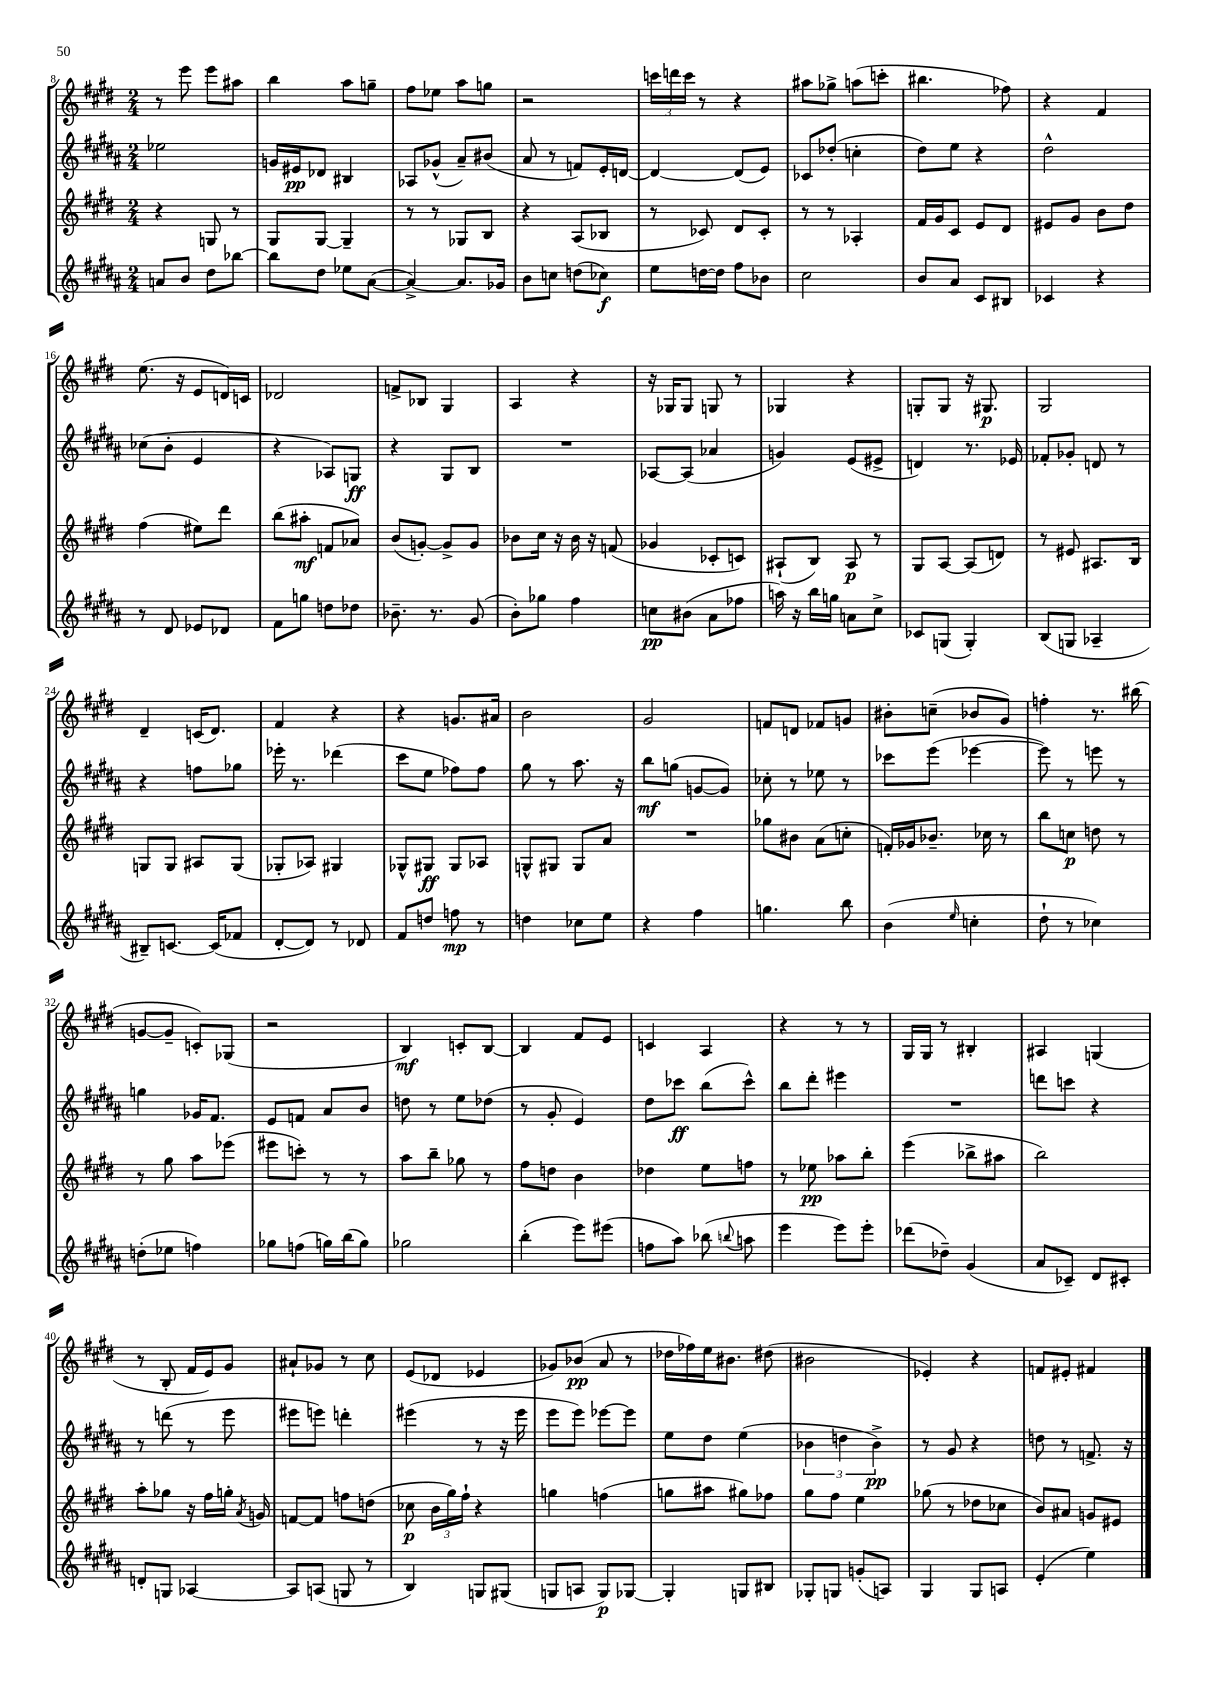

**kern	**dynam	**kern	**dynam	**kern	**dynam	**kern	**dynam
*part4	*part4	*part3	*part3	*part2	*part2	*part1	*part1
*staff4	*staff4	*staff3	*staff3	*staff2	*staff2	*staff1	*staff1
*clefG2	*	*clefG2	*	*clefG2	*	*clefG2	*
*k[f#c#g#d#a#]	*	*k[f#c#g#d#]	*	*k[f#c#g#d#a#]	*	*k[f#c#g#d#]	*
*M2/4	*	*M2/4	*	*M2/4	*	*M2/4	*
=8	=8	=8	=8	=8	=8	=8	=8
8an/L	.	4r	.	2ee-X\	.	8r	.
8b/J	.	.	.	.	.	8eee\	.
8dd#\L	.	8Gn/	.	.	.	8eee\L	.
[8bb-X\J	.	8r	.	.	.	8aa#X\J	.
=9	=9	=9	=9	=9	=9	=9	=9
8bb-\L]	.	8G#/L	.	16gn/LL	.	4bb\	.
.	.	.	.	16e#X/J	pp	.	.
8dd#\J	.	[8G#/J	.	8d-X/J	.	.	.
8ee-X\L	.	4G#~/]	.	4B#X/	.	8aa\L	.
([8a#\J	.	.	.	.	.	8ggn~\J	.
=10	=10	=10	=10	=10	=10	=10	=10
4a#^/_)	.	8r	.	8A-X/L	.	8ff#\L	.
.	.	8r	.	(8g-X^^/J	.	8ee-X\J	.
8.a#/L]	.	8G-X/L	.	8a#~/L)	.	8aa\L	.
.	.	8B/J	.	(8b#X/J	.	8ggn\J	.
16g-X/Jk	.	.	.	.	.	.	.
=11	=11	=11	=11	=11	=11	=11	=11
8b\L	.	4r	.	8a#/	.	2r	.
8ccn\J	.	.	.	8r	.	.	.
(8ddn\L	.	(8A/L	.	8fn/L)	.	.	.
8cc-X\J)	f	8B-X/J	.	16e'/L	.	.	.
.	.	.	.	[16dn/JJ	.	.	.
=12	=12	=12	=12	=12	=12	=12	=12
8ee\L	.	8r	.	4d/_	.	24cccn\LL	.
.	.	.	.	.	.	24dddn\	.
.	.	.	.	.	.	24ccc\JJ	.
[16ddn\L	.	8c-X/)	.	.	.	8r	.
16dd\JJ]	.	.	.	.	.	.	.
8ff#\L	.	8d#/L	.	(8d/L]	.	4r	.
8b-X\J	.	8c-'/J	.	8e/J)	.	.	.
=13	=13	=13	=13	=13	=13	=13	=13
2cc#\	.	8r	.	8c-X/L	.	8aa#X\L	.
.	.	8r	.	(8dd-X'/J	.	8gg-X^\J	.
.	.	4A-X'/	.	4ccn'\	.	(8aan\L	.
.	.	.	.	.	.	8cccn'\J	.
=14	=14	=14	=14	=14	=14	=14	=14
8b/L	.	16f#/LL	.	8dd#\L)	.	4.bb#X\	.
.	.	16g#/J	.	.	.	.	.
8a#/J	.	8c#/J	.	8ee\J	.	.	.
8c#/L	.	8e/L	.	4r	.	.	.
8B#X/J	.	8d#/J	.	.	.	8ff-X\)	.
=15	=15	=15	=15	=15	=15	=15	=15
4c-X/	.	8e#X/L	.	2dd#^^\	.	4r	.
.	.	8g#/J	.	.	.	.	.
4r	.	8b\L	.	.	.	4f#/	.
.	.	8dd#\J	.	.	.	.	.
!!LO:LB:g=z
=16	=16	=16	=16	=16	=16	=16	=16
8r	.	(4ff#\	.	(8cc-X\L	.	(8.ee\	.
8d#/	.	.	.	8b'\J	.	.	.
.	.	.	.	.	.	16r	.
8e-X/L	.	8ee#X\L)	.	4e/	.	8e/L	.
8d-X/J	.	8ddd#\J	.	.	.	16dn/L)	.
.	.	.	.	.	.	16cn/JJ	.
=17	=17	=17	=17	=17	=17	=17	=17
8f#\L	.	(8bb\L	.	4r	.	2d-X/	.
8ggn\J	.	8aa#X'\J	mf	.	.	.	.
8ddn\L	.	8fn/L	.	8A-X/L)	.	.	.
8dd-X\J	.	8a-X/J)	.	8Gn/J	ff	.	.
=18	=18	=18	=18	=18	=18	=18	=18
8.b-X~\	.	(8b/L	.	4r	.	8fn^/L	.
.	.	[8gn'/J)	.	.	.	8B-X/J	.
8.r	.	.	.	.	.	.	.
.	.	8g^/L]	.	8G#/L	.	4G#/	.
(8g#/	.	8g/J	.	8B/J	.	.	.
=19	=19	=19	=19	=19	=19	=19	=19
8b'\L)	.	8b-X\L	.	2r	.	4A/	.
8gg-X\J	.	16cc#\Jk	.	.	.	.	.
.	.	16r	.	.	.	.	.
4ff#\	.	16b-\	.	.	.	4r	.
.	.	16r	.	.	.	.	.
.	.	(8fn/	.	.	.	.	.
=20	=20	=20	=20	=20	=20	=20	=20
8ccn\L	pp	4g-X/	.	[8A-X/L	.	16r	.
.	.	.	.	.	.	16G-X/KL	.
(8b#X\J	.	.	.	(8A-/J]	.	8G-/J	.
8a#\L	.	8c-X'/L	.	4a-X/	.	8Gn/	.
8ff-X\J	.	8cn/J)	.	.	.	8r	.
=21	=21	=21	=21	=21	=21	=21	=21
16aan\)	.	(8A#X`/L	.	4gn/)	.	4G-X/	.
16r	.	.	.	.	.	.	.
16bb\LL	.	8B/J)	.	.	.	.	.
16ggn\JJ	.	.	.	.	.	.	.
8an\L	.	8A#/	p	(8e/L	.	4r	.
8cc#^\J	.	8r	.	8e#X^/J	.	.	.
=22	=22	=22	=22	=22	=22	=22	=22
8c-X/L	.	8G#/L	.	4dn/)	.	8Gn'/L	.
(8Gn/J	.	[8A/J	.	.	.	8G/J	.
4G'/)	.	(8A/L]	.	8.r	.	16r	.
.	.	.	.	.	.	8.G#X/	p
.	.	8dn/J)	.	.	.	.	.
.	.	.	.	16e-X/	.	.	.
=23	=23	=23	=23	=23	=23	=23	=23
(8B/L	.	8r	.	8f-X'/L	.	2G#/	.
8Gn/J	.	8e#X/	.	8g-X'/J	.	.	.
4A-X~/	.	8.A#X/L	.	8dn/	.	.	.
.	.	.	.	8r	.	.	.
.	.	16B/Jk	.	.	.	.	.
!!LO:LB:g=z
=24	=24	=24	=24	=24	=24	=24	=24
8B#X~/L)	.	8Gn/L	.	4r	.	4d#~/	.
[8.cn/J	.	8G/J	.	.	.	.	.
.	.	8A#X/L	.	8ffn\L	.	(16cn/KL	.
(16c/KL]	.	.	.	.	.	8.d#/J)	.
8f-X/J	.	(8G/J	.	8gg-X\J	.	.	.
=25	=25	=25	=25	=25	=25	=25	=25
[8d#'/L	.	8G-X'/L	.	16eee-X'\	.	4f#/	.
.	.	.	.	8.r	.	.	.
8d#/J])	.	8A-X/J)	.	.	.	.	.
8r	.	4G#X/	.	(4ddd-X\	.	4r	.
8d-X/	.	.	.	.	.	.	.
=26	=26	=26	=26	=26	=26	=26	=26
8f#/L	.	8G-X^^/L	.	8ccc#\L	.	4r	.
8ddn/J	.	8G#X/J	ff	8ee\J	.	.	.
8ffn\	mp	8G#/L	.	8ff-X\L)	.	8.gn/L	.
8r	.	8A-X/J	.	8ff-\J	.	.	.
.	.	.	.	.	.	16a#X/Jk	.
=27	=27	=27	=27	=27	=27	=27	=27
4ddn\	.	8Gn^^/L	.	8gg#\	.	2b\	.
.	.	8G#X/J	.	8r	.	.	.
8cc-X\L	.	8G#/L	.	8.aa#\	.	.	.
8ee\J	.	8a/J	.	.	.	.	.
.	.	.	.	16r	.	.	.
=28	=28	=28	=28	=28	=28	=28	=28
4r	.	2r	.	8bb\L	mf	2g#/	.
.	.	.	.	(8ggn\J	.	.	.
4ff#\	.	.	.	[8gn/L	.	.	.
.	.	.	.	8g/J])	.	.	.
=29	=29	=29	=29	=29	=29	=29	=29
4.ggn\	.	8gg-X\L	.	8cc-X'\	.	8fn/L	.
.	.	8b#X\J	.	8r	.	8dn/J	.
.	.	(8a\L	.	8ee-X\	.	8f-X/L	.
8bb\	.	8ccn'\J	.	8r	.	8gn/J	.
=30	=30	=30	=30	=30	=30	=30	=30
(4b\	.	16fn'/LL)	.	8ccc-X\L	.	8b#X'\L	.
.	.	16g-X/J	.	.	.	.	.
.	.	8.b-X~/J	.	(8eee\J	.	(8ccn~\J	.
16qqee/	.	.	.	.	.	.	.
4ccn'\	.	.	.	[4eee-X\	.	8b-X/L	.
.	.	16cc-X\	.	.	.	.	.
.	.	8r	.	.	.	8g#/J)	.
=31	=31	=31	=31	=31	=31	=31	=31
8dd#`\	.	8bb\L	.	8eee-\])	.	4ffn'\	.
8r	.	8ccn\J	p	8r	.	.	.
4cc-X\)	.	8ddn\	.	8eeen\	.	8.r	.
.	.	8r	.	8r	.	.	.
.	.	.	.	.	.	(16bb#X\	.
!!LO:LB:g=z
=32	=32	=32	=32	=32	=32	=32	=32
(8ddn'\L	.	8r	.	4ggn\	.	[8gn/L	.
8ee-X\J	.	8gg#\	.	.	.	8g~/J]	.
4ffn\)	.	8aa\L	.	16g-X/KL	.	8cn'/L)	.
.	.	.	.	8.f#/J	.	.	.
.	.	(8eee-X\J	.	.	.	(8G-X/J	.
=33	=33	=33	=33	=33	=33	=33	=33
8gg-X\L	.	8eee#X\L	.	8e/L	.	2r	.
(8ffn\J	.	8cccn'\J)	.	8fn/J	.	.	.
16ggn\LL)	.	8r	.	8a#/L	.	.	.
(16bb\J	.	.	.	.	.	.	.
8gg\J)	.	8r	.	8b/J	.	.	.
=34	=34	=34	=34	=34	=34	=34	=34
2gg-X\	.	8aa\L	.	8ddn\	.	4B/)	mf
.	.	8bb~\J	.	8r	.	.	.
.	.	8gg-X\	.	8ee\L	.	8cn'/L	.
.	.	8r	.	(8dd-X\J	.	[8B/J	.
=35	=35	=35	=35	=35	=35	=35	=35
(4bb'\	.	8ff#\L	.	8r	.	4B/]	.
.	.	8ddn\J	.	8g#'/	.	.	.
8eee\L)	.	4b\	.	4e/)	.	8f#/L	.
(8eee#X\J	.	.	.	.	.	8e/J	.
=36	=36	=36	=36	=36	=36	=36	=36
8ffn\L	.	4dd-X\	.	8dd#\L	.	4cn/	.
8aa#\J)	.	.	.	8ccc-X\J	ff	.	.
(8bb-X\	.	8ee\L	.	(8bb\L	.	4A/	.
8qqbbn/	.	.	.	.	.	.	.
8aan\	.	8ffn\J	.	8ccc-^^\J)	.	.	.
=37	=37	=37	=37	=37	=37	=37	=37
4eee\	.	8r	.	8bb\L	.	4r	.
.	.	8ee-X\	pp	8ddd#'\J	.	.	.
8eee\L)	.	8aa-X\L	.	4eee#X\	.	8r	.
8eee'\J	.	8bb'\J	.	.	.	8r	.
=38	=38	=38	=38	=38	=38	=38	=38
(8ddd-X\L	.	(4eee\	.	2r	.	16G#/LL	.
.	.	.	.	.	.	16G#/JJ	.
8dd-X~\J)	.	.	.	.	.	8r	.
(4g#/	.	8bb-X^\L	.	.	.	4B#X'/	.
.	.	8aa#X\J	.	.	.	.	.
=39	=39	=39	=39	=39	=39	=39	=39
8a#/L	.	2bb\)	.	8dddn\L	.	4A#X/	.
8c-X~/J)	.	.	.	8cccn\J	.	.	.
8d#/L	.	.	.	4r	.	(4Gn/	.
8c#X'/J	.	.	.	.	.	.	.
!!LO:LB:g=z
=40	=40	=40	=40	=40	=40	=40	=40
8dn'/L	.	8aa'\L	.	8r	.	8r	.
8Gn/J	.	8gg-X\J	.	(8dddn\	.	8B'/	.
[4A-X/	.	16r	.	8r	.	16f#/LL	.
.	.	16ff#\LL	.	.	.	16e/J)	.
.	.	16ggn'\JJ	.	8eee\	.	8g#/J	.
.	.	8qa/	.	.	.	.	.
.	.	16gn/	.	.	.	.	.
=41	=41	=41	=41	=41	=41	=41	=41
8A-/L]	.	[8fn/L	.	8eee#X\L	.	8a#X`/L	.
(8An/J	.	8f/J]	.	8eeen\J)	.	8g-X/J	.
8Gn/	.	8ffn\L	.	4dddn'\	.	8r	.
8r	.	(8ddn\J	.	.	.	8cc#\	.
=42	=42	=42	=42	=42	=42	=42	=42
4B/)	.	8cc-X\	p	(4eee#X\	.	(8e/L	.
.	.	24b\LL	.	.	.	8d-X/J	.
.	.	24gg#\)	.	.	.	.	.
.	.	24ff#`\JJ	.	.	.	.	.
8Gn/L	.	4r	.	8r	.	4e-X/	.
(8G#X/J	.	.	.	16r	.	.	.
.	.	.	.	16eee#\	.	.	.
=43	=43	=43	=43	=43	=43	=43	=43
8Gn/L	.	4ggn\	.	8eee\L	.	8g-X/L)	.
8An/J	.	.	.	8eee\J)	.	(8b-X/J	pp
8G/L)	p	(4ffn\	.	[8eee-X\L	.	8a/	.
[8G-X/J	.	.	.	8eee-\J]	.	8r	.
=44	=44	=44	=44	=44	=44	=44	=44
4G-'/]	.	8ggn\L	.	8ee\L	.	16dd-X\LL	.
.	.	.	.	.	.	16ff-X\)	.
.	.	8aa#X\J	.	8dd#\J	.	16ee\J	.
.	.	.	.	.	.	8.b#X\J	.
8Gn/L	.	8gg#X\L)	.	(4ee\	.	.	.
8B#X/J	.	8ff-X\J	.	.	.	(8dd#X\	.
=45	=45	=45	=45	=45	=45	=45	=45
8G-X'/L	.	8gg#\L	.	6b-X\	.	2b#X\	.
8Gn/J	.	8ff#\J	.	.	.	.	.
.	.	.	.	6ddn\	.	.	.
(8gn'/L	.	4ee\	.	.	.	.	.
.	.	.	.	6b-^\)	pp	.	.
8An/J)	.	.	.	.	.	.	.
=46	=46	=46	=46	=46	=46	=46	=46
4G#/	.	(8gg-X\	.	8r	.	4e-X'/)	.
.	.	8r	.	8g#/	.	.	.
8G#/L	.	8dd-X\L	.	4r	.	4r	.
8An/J	.	8cc-X\J	.	.	.	.	.
=47	=47	=47	=47	=47	=47	=47	=47
(4e'/	.	8b/L)	.	8ddn\	.	8fn/L	.
.	.	8a#X/J	.	8r	.	8e#X'/J	.
4ee\)	.	8gn/L	.	8.fn^/	.	4f#X/	.
.	.	8e#X/J	.	.	.	.	.
.	.	.	.	16r	.	.	.
==	==	==	==	==	==	==	==
*-	*-	*-	*-	*-	*-	*-	*-
